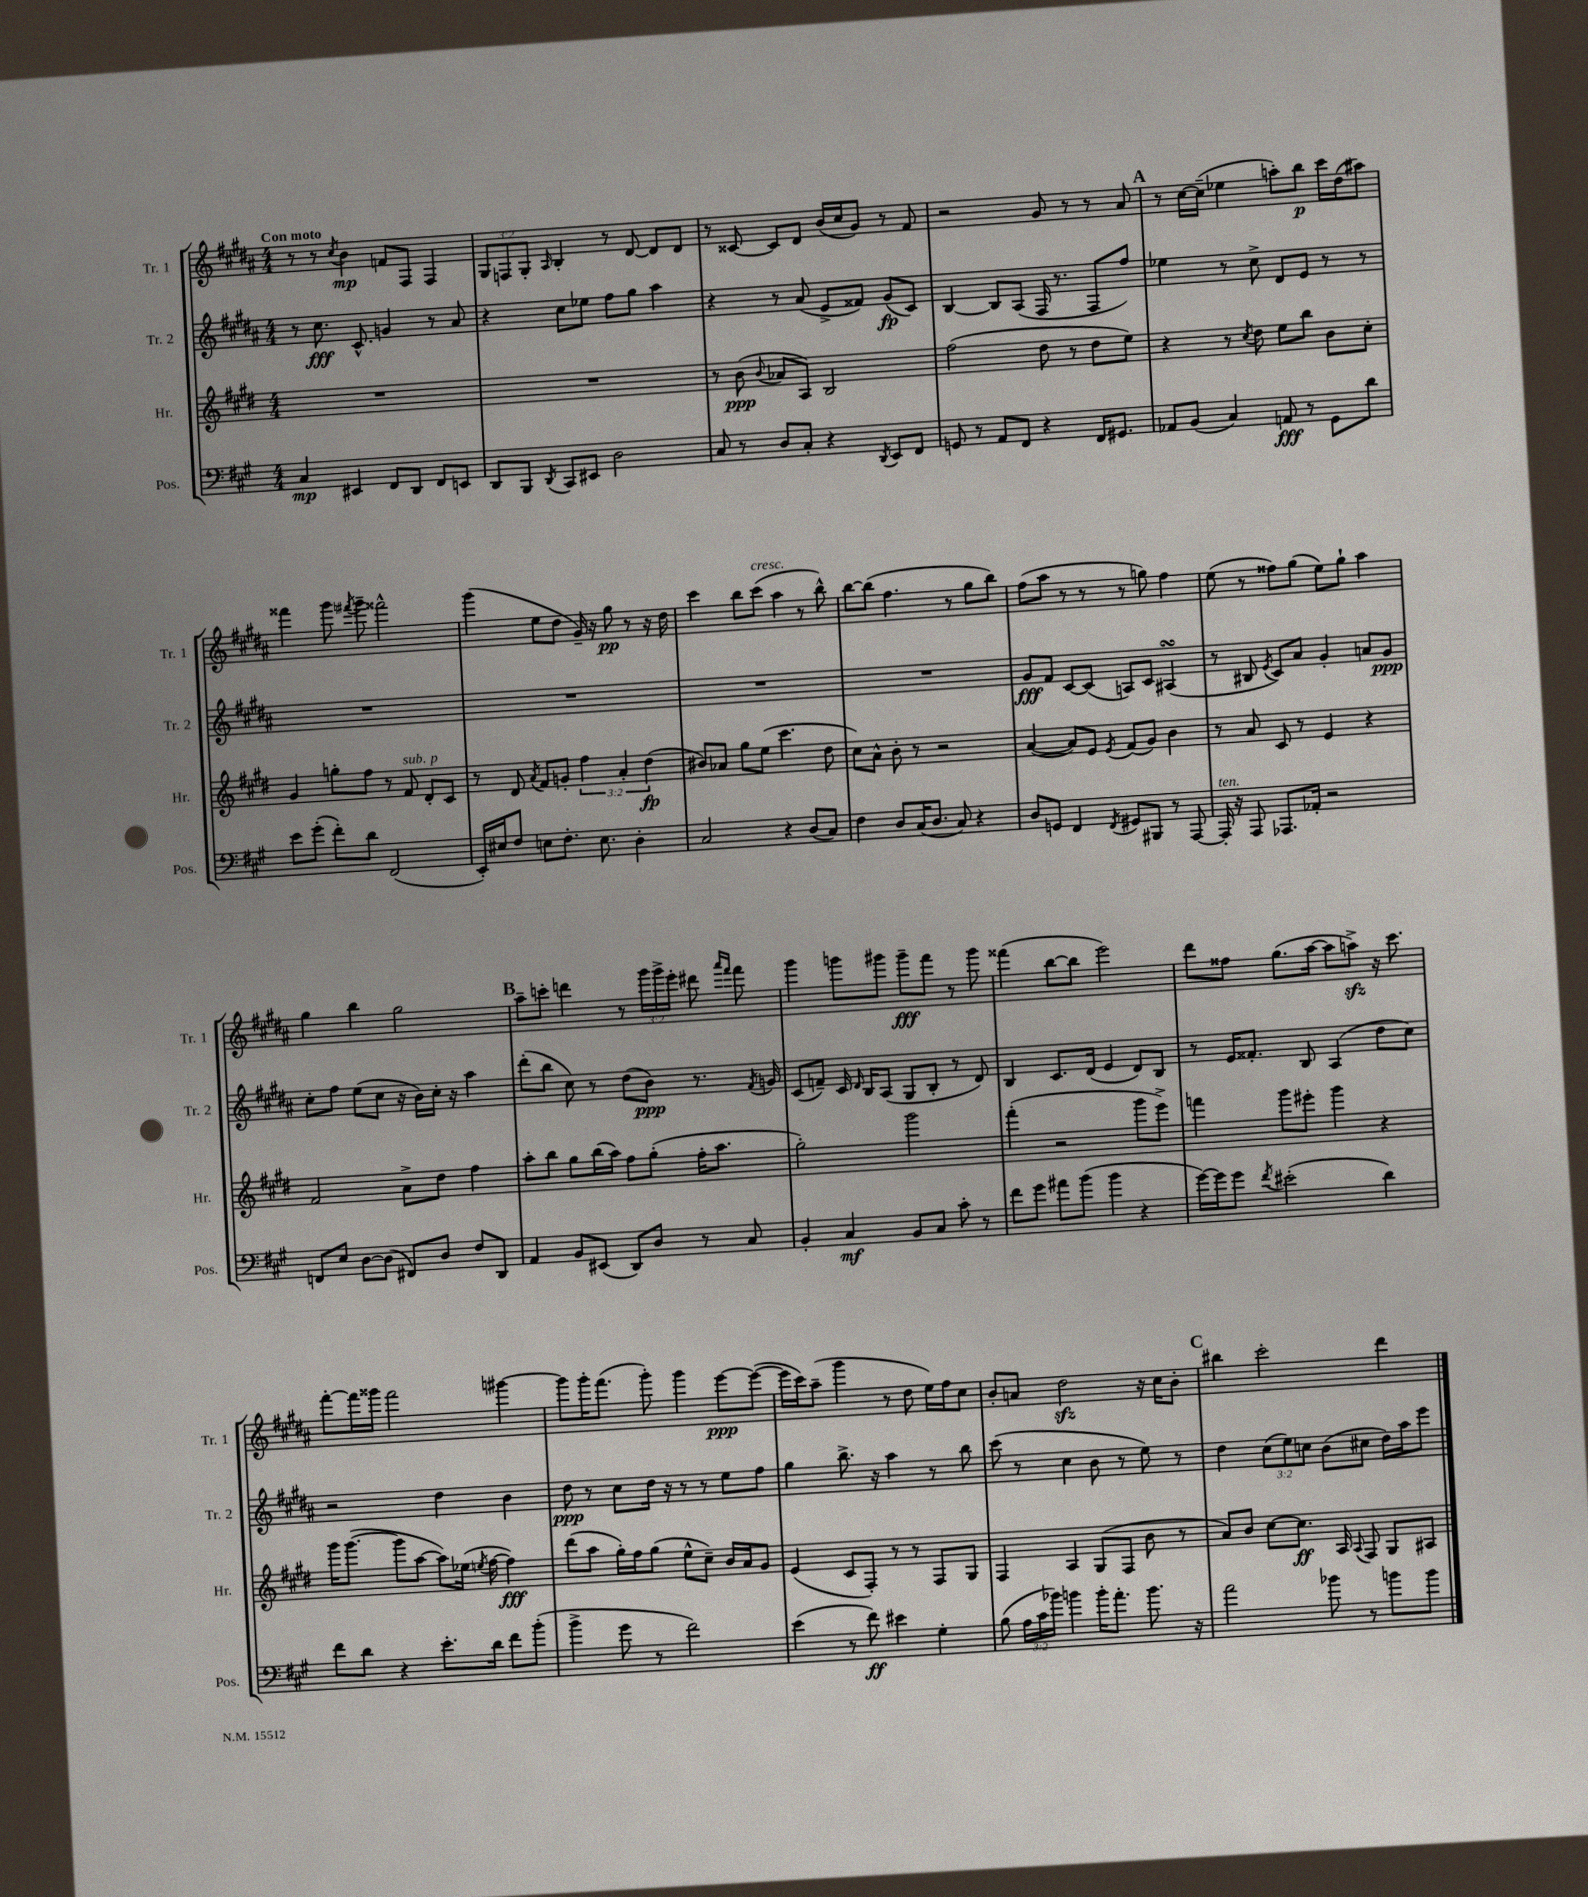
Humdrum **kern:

**kern	**dynam	**kern	**dynam	**kern	**dynam	**kern	**dynam
*part4	*part4	*part3	*part3	*part2	*part2	*part1	*part1
*staff4	*staff4	*staff3	*staff3	*staff2	*staff2	*staff1	*staff1
*I"Pos.	*	*I"Hr.	*	*I"Tr. 2	*	*I"Tr. 1	*
*I'Pos.	*	*I'Hr.	*	*I'Tr. 2	*	*I'Tr. 1	*
*clefF4	*	*clefG2	*	*clefG2	*	*clefG2	*
*k[f#c#g#]	*	*k[f#c#g#d#]	*	*k[f#c#g#d#a#]	*	*k[f#c#g#d#a#]	*
*M4/4	*	*M4/4	*	*M4/4	*	*M4/4	*
=1	=1	=1	=1	=1	=1	=1	=1
!	!	!	!	!	!	!LO:TX:a:B:t=Con moto	!
4C#/	mp	1r	.	8r	.	8r	.
.	.	.	.	8.cc#\	fff	8r	.
.	.	.	.	.	.	8qcc#/	.
4EE#X/	.	.	.	.	.	4b\	mp
.	.	.	.	8.c#^^/	.	.	.
8FF#/L	.	.	.	4gn/	.	8fn/L	.
8DD/J	.	.	.	.	.	8F#/J	.
8FF#/L	.	.	.	8r	.	4F#/	.
8EEn/J	.	.	.	8a#/	.	.	.
=2	=2	=2	=2	=2	=2	=2	=2
8DD/L	.	1r	.	4r	.	12G#/L	.
.	.	.	.	.	.	12Fn/	.
8BBB/J	.	.	.	.	.	.	.
.	.	.	.	.	.	12G#'/J	.
8qDD/	.	.	.	.	.	16qqA#/	.
8CC#/L	.	.	.	8cc#\L	.	4B'/	.
8EE#X/J	.	.	.	8ee-X\J	.	.	.
2D\	.	.	.	8ff#\L	.	8r	.
.	.	.	.	8gg#\J	.	[8d#/	.
.	.	.	.	4aa#\	.	8d#/L]	.
.	.	.	.	.	.	8d#/J	.
=3	=3	=3	=3	=3	=3	=3	=3
8C#/	.	8r	.	4r	.	8r	.
8r	.	(8b\	ppp	.	.	[8c##X/	.
.	.	8qqb/	.	.	.	.	.
8D/L	.	8a-X/L	.	8r	.	8c##/L]	.
8C#'/J	.	8A/J)	.	(8a#/	.	8d#/J	.
4r	.	2B/	.	8e^/L	.	(16b/LL	.
.	.	.	.	.	.	16cc#/J	.
.	.	.	.	8f##X/J)	.	8g#/J)	.
8qDD/	.	.	.	.	.	.	.
8EE/L	.	.	.	(8g#/L	fp	8r	.
8FF#/J	.	.	.	8c#/J)	.	8f#/	.
=4	=4	=4	=4	=4	=4	=4	=4
8GGn/	.	(2ff#\	.	[4B/	.	2r	.
8r	.	.	.	.	.	.	.
8AA/L	.	.	.	8B/L]	.	.	.
8FF#/J	.	.	.	(8A#/J	.	.	.
4r	.	8dd#\	.	16F#/	.	8g#/	.
.	.	.	.	8.r	.	.	.
.	.	8r	.	.	.	8r	.
16FF#/KL	.	8dd#\L	.	8F#/L	.	8r	.
8.GG#X/J	.	.	.	.	.	.	.
.	.	8ee\J)	.	8ff#/J)	.	8a#/	.
!!LO:REH:place=s1:t=A
=5	=5	=5	=5	=5	=5	=5	=5
8AA-X/L	.	4r	.	4ee-X\	.	8r	.
(8BB/J	.	.	.	.	.	[16cc#\LL	.
.	.	.	.	.	.	(16cc#~\JJ]	.
4C#/)	.	8r	.	8r	.	4ee-X\	.
.	.	8qcc#/	.	.	.	.	.
.	.	8dd#\	.	8cc#^\	.	.	.
8AAn/	fff	8ee\L	.	8d#/L	.	8aan'\L)	.
8r	.	8bb\J	.	8e/J	.	8bb\J	p
8GG#\L	.	8b\L	.	8r	.	16ccc#\LL	.
.	.	.	.	.	.	(16dd#\J	.
8d\J	.	8cc#'\J	.	8r	.	8aa#X\J)	.
!!LO:LB:g=z
=6	=6	=6	=6	=6	=6	=6	=6
8e\L	.	4g#/	.	1r	.	4fff##X\	.
(8g#'\J	.	.	.	.	.	.	.
8f#'\L)	.	8ggn'\L	.	.	.	8ggg#\	.
.	.	.	.	.	.	8qfff#X/	.
8d\J	.	8ff#\J	.	.	.	8ggg#~\	.
(2FF#/	.	8r	.	.	.	2fff##X^^\	.
!	!	!LO:TX:a:i:t=sub. p	!	!	!	!	!
.	.	8f#/	.	.	.	.	.
.	.	8d#'/L	.	.	.	.	.
.	.	8c#/J	.	.	.	.	.
=7	=7	=7	=7	=7	=7	=7	=7
16EE'/LL)	.	8r	.	1r	.	(4ggg#\	.
16E#X/J	.	.	.	.	.	.	.
8F#/J	.	8d#/	.	.	.	.	.
.	.	8qa/	.	.	.	.	.
8En\L	.	8f#/L	.	.	.	8ee\L	.
8.F#'\J	.	8gn'/J	.	.	.	8dd#\J	.
.	.	6ff#\	.	.	.	16g#~/)	.
8.E\	.	.	.	.	.	16r	.
.	.	.	.	.	.	8gg#\	pp
.	.	6a'/	.	.	.	.	.
4D'\	.	.	.	.	.	8r	.
.	.	(6dd#\	fp	.	.	.	.
.	.	.	.	.	.	16r	.
.	.	.	.	.	.	16dd#\	.
=8	=8	=8	=8	=8	=8	=8	=8
2C#/	.	8b#X/L)	.	1r	.	4ccc#\	.
.	.	8a-X/J	.	.	.	.	.
.	.	8gg#\L	.	.	.	8bb\L	.
!	!	!	!	!	!	!LO:TX:a:i:t=cresc.	!
.	.	(8ee\J	.	.	.	(8ccc#\J	.
4r	.	4.ccc#\	.	.	.	4aa#\	.
(8D/L	.	.	.	.	.	8r	.
8C#/J)	.	8dd#\	.	.	.	8bb^^\)	.
=9	=9	=9	=9	=9	=9	=9	=9
4F#\	.	8cc#\L)	.	1r	.	[8bb\L	.
.	.	8a^^\J	.	.	.	(8bb\J]	.
8D/L	.	8b'\	.	.	.	4.ff#\	.
(16C#/K	.	8r	.	.	.	.	.
8.D/J	.	.	.	.	.	.	.
.	.	2r	.	.	.	.	.
8C#/)	.	.	.	.	.	8r	.
4r	.	.	.	.	.	8gg#\L	.
.	.	.	.	.	.	8bb\J)	.
=10	=10	=10	=10	=10	=10	=10	=10
8D/L	.	([4a/	.	8g#/L	fff	(8ff#\L	.
8GGn/J	.	.	.	8f#/J	.	8aa#\J	.
4FF#/	.	8a/L])	.	[8c#/L	.	8r	.
.	.	8e/J	.	(8c#/J]	.	8r	.
8qFF#/	.	8qe/	.	.	.	.	.
8GG#X/L	.	(8f#/L	.	8An/L)	.	8r	.
8BBB#X/J	.	8g#/J)	.	8c#/J	.	8ggn\)	.
8r	.	4b\	.	(4A#XsSsS/	.	4ff#\	.
[8AAA/	.	.	.	.	.	.	.
=11	=11	=11	=11	=11	=11	=11	=11
!LO:TX:a:i:t=ten.	!	!	!	!	!	!	!
16AAA'/]	.	8r	.	8r	.	(8ee\	.
16r	.	.	.	.	.	.	.
8AAA/	.	8a/	.	8B#X/	.	8r	.
.	.	.	.	8qe/	.	.	.
8.AAA-X/L	.	8c#/	.	8c#/L)	.	8ff##X\L)	.
.	.	8r	.	8a#/J	.	(8gg#\J	.
16AA-X'/Jk	.	.	.	.	.	.	.
2r	.	4e/	.	4g#'/	.	8ee\L)	.
.	.	.	.	.	.	8gg#`\J	.
.	.	4r	.	8an/L	.	4aa#\	.
.	.	.	.	8g#/J	ppp	.	.
!!LO:LB:g=z
=12	=12	=12	=12	=12	=12	=12	=12
8FFn/L	.	2f#/	.	8cc#'\L	.	4gg#\	.
8E/J	.	.	.	8ff#\J	.	.	.
[8D\L	.	.	.	(8ee\L	.	4bb\	.
(8D\J]	.	.	.	8cc#\J	.	.	.
8FF#X/L)	.	8a^\L	.	16r	.	2gg#\	.
.	.	.	.	16b\LL)	.	.	.
8D/J	.	8dd#\J	.	16cc#'\JJ	.	.	.
.	.	.	.	16r	.	.	.
8F#/L	.	4ff#\	.	4aa#\	.	.	.
8DD/J	.	.	.	.	.	.	.
!!LO:REH:place=s1:t=B
=13	=13	=13	=13	=13	=13	=13	=13
4AA/	.	8aa'\L	.	(8ddd#'\L	.	8aa#~\L	.
.	.	8bb\J	.	8bb\J	.	8cccn'\J	.
8BB/L	.	8gg#\L	.	8cc#\)	.	4dddn\	.
(8EE#X/J	.	(16bb\L	.	8r	.	.	.
.	.	16aa\JJ)	.	.	.	.	.
8DD/L)	.	8ff#\L	.	(8dd#\L	.	8r	.
8D/J	.	(8gg#'\J	.	8b\J)	ppp	24ggg#\LL	.
.	.	.	.	.	.	24ggg#^\	.
.	.	.	.	.	.	24eee'\JJ	.
8r	.	16ff#'\KL	.	8.r	.	8ddd#X\	.
.	.	8.aa\J	.	.	.	.	.
.	.	.	.	.	.	16qqaaa#/LL	.
.	.	.	.	.	.	16qqfff#/JJ	.
8C#/	.	.	.	.	.	8fff#\	.
.	.	.	.	8qf#/	.	.	.
.	.	.	.	16gn/	.	.	.
=14	=14	=14	=14	=14	=14	=14	=14
4BB'/	.	2gg#'\)	.	(8c#/L	.	4ggg#\	.
.	.	.	.	8fn~/J)	.	.	.
4C#/	mf	.	.	16c#/	.	8gggn\L	.
.	.	.	.	16qqd#/	.	.	.
.	.	.	.	16B/KL	.	.	.
.	.	.	.	(8A#/J	.	8ggg#X\J	.
8BB/L	.	2ggg#\	.	8G#/L	.	8ggg#~\L	fff
8C#/J	.	.	.	8B'/J	.	8fff#\J	.
8c#'\	.	.	.	8r	.	8r	.
8r	.	.	.	8d#/)	.	8ggg#\	.
=15	=15	=15	=15	=15	=15	=15	=15
8f#\L	.	(4fff#'\	.	4B/	.	(4fff##X\	.
8g#\J	.	.	.	.	.	.	.
8a#X\L	.	2r	.	8.c#/L	.	[8bb\L	.
(8b\J	.	.	.	.	.	8bb\J]	.
.	.	.	.	(16d#/Jk	.	.	.
4b\	.	.	.	4e/	.	2eee\)	.
4r	.	8ggg#\L	.	8d#/L)	.	.	.
.	.	8eee^\J)	.	8B/J	.	.	.
=16	=16	=16	=16	=16	=16	=16	=16
[16g#\LL)	.	4fffn\	.	8r	.	8ddd#\L	.
16g#\J]	.	.	.	.	.	.	.
8g#\J	.	.	.	16e/KL	.	8ff##X\J	.
.	.	.	.	8.f##X'/J	.	.	.
8qf#/	.	.	.	.	.	.	.
(2e#X'\	.	8ggg#\L	.	.	.	(8.gg#\L	.
.	.	8eee#X'\J	.	8B/	.	.	.
.	.	.	.	.	.	[16aa#\Jk	.
.	.	4ggg#\	.	(4A#/	.	8aa#\L]	.
.	.	.	.	.	.	8aanzz^\J)	.
4d\)	.	4r	.	8dd#\L	.	16r	.
.	.	.	.	.	.	8.ccc#\	.
.	.	.	.	8cc#\J)	.	.	.
!!LO:LB:g=z
=17	=17	=17	=17	=17	=17	=17	=17
8f#\L	.	16ggg#\KL	.	2r	.	[8fff#'\L	.
.	.	([8.ggg#\J	.	.	.	.	.
8d\J	.	.	.	.	.	16fff#\L]	.
.	.	.	.	.	.	16ggg##X\JJ	.
4r	.	8ggg#\L]	.	.	.	2fff#\	.
.	.	[8aa\J	.	.	.	.	.
8.e'\L	.	8aa\L])	.	4dd#\	.	.	.
.	.	(16ee-X\Jk	.	.	.	.	.
.	.	8qeen/	.	.	.	.	.
16d\Jk	.	[16ff#\	.	.	.	.	.
8f#\L	.	4ff#\])	fff	4b\	.	[4ggg#X\	.
(8b'\J	.	.	.	.	.	.	.
=18	=18	=18	=18	=18	=18	=18	=18
4b^\	.	(8ddd#\L	.	8dd#\	ppp	8ggg#\L]	.
.	.	8aa\J	.	8r	.	16ggg#'\K	.
.	.	.	.	.	.	(8.fff#\J	.
8g#\	.	16gg#'\LL)	.	8cc#\L	.	.	.
.	.	16ff#\J	.	.	.	.	.
8r	.	(8gg#\J	.	16dd#\Jk	.	8ggg#'\)	.
.	.	.	.	16r	.	.	.
2f#\)	.	8ee^^\L	.	8r	.	4ggg#\	.
.	.	8cc#~\J)	.	8r	.	.	.
.	.	16b/LL	.	8ee\L	.	[8eee\L	ppp
.	.	16a/J	.	.	.	.	.
.	.	8g#/J	.	8ff#\J	.	(8eee\J_	.
=19	=19	=19	=19	=19	=19	=19	=19
(4e\	.	(4e/	.	4gg#\	.	16eee\LL]	.
.	.	.	.	.	.	16ccc#\J)	.
.	.	.	.	.	.	(8aa#~\J	.
8r	.	8c#/L	.	8.bb^\	.	4ggg#\	.
8f#\)	ff	8F#'/J)	.	.	.	.	.
.	.	.	.	16r	.	.	.
4e#X\	.	8r	.	4aa#\	.	8r	.
.	.	8r	.	.	.	8dd#\	.
4G#'\	.	8F#/L	.	8r	.	16ee\LL)	.
.	.	.	.	.	.	16ff#\J	.
.	.	8G#/J	.	8bb\	.	8cc#\J	.
=20	=20	=20	=20	=20	=20	=20	=20
(8B\	.	4F#/	.	(8ccc#\	.	8b'/L	.
24A\LL	.	.	.	8r	.	8an/J	.
24c#\	.	.	.	.	.	.	.
24b-X\JJ)	.	.	.	.	.	.	.
4bn\	.	4A/	.	4cc#\	.	2dd#zz\	.
16b'\KL	.	(8G#/L	.	8b\	.	.	.
8.a'\J	.	.	.	.	.	.	.
.	.	8F#/J	.	8r	.	.	.
8.b\	.	8b\	.	8ee\)	.	16r	.
.	.	.	.	.	.	16cc#\KL	.
.	.	8r	.	8r	.	8b'\J	.
16r	.	.	.	.	.	.	.
!!LO:REH:place=s1:t=C
=21	=21	=21	=21	=21	=21	=21	=21
2a\	.	8a/L)	.	4dd#\	.	4bb#X\	.
.	.	8b/J	.	.	.	.	.
.	.	[8cc#\L	.	(12cc#\L	.	2ccc#'\	.
.	.	.	.	12ee\)	.	.	.
.	.	8.cc#\J]	ff	.	.	.	.
.	.	.	.	12ccn\J	.	.	.
8b-X\	.	.	.	(8b\L	.	.	.
.	.	16A/	.	.	.	.	.
.	.	8qqA/	.	.	.	.	.
8r	.	8F#/	.	8cc#X\J	.	.	.
8bn\L	.	8G#/L	.	16dd#\LL)	.	4ddd#\	.
.	.	.	.	16aa#\J	.	.	.
8b\J	.	8A#X/J	.	8eee\J	.	.	.
==	==	==	==	==	==	==	==
*-	*-	*-	*-	*-	*-	*-	*-
